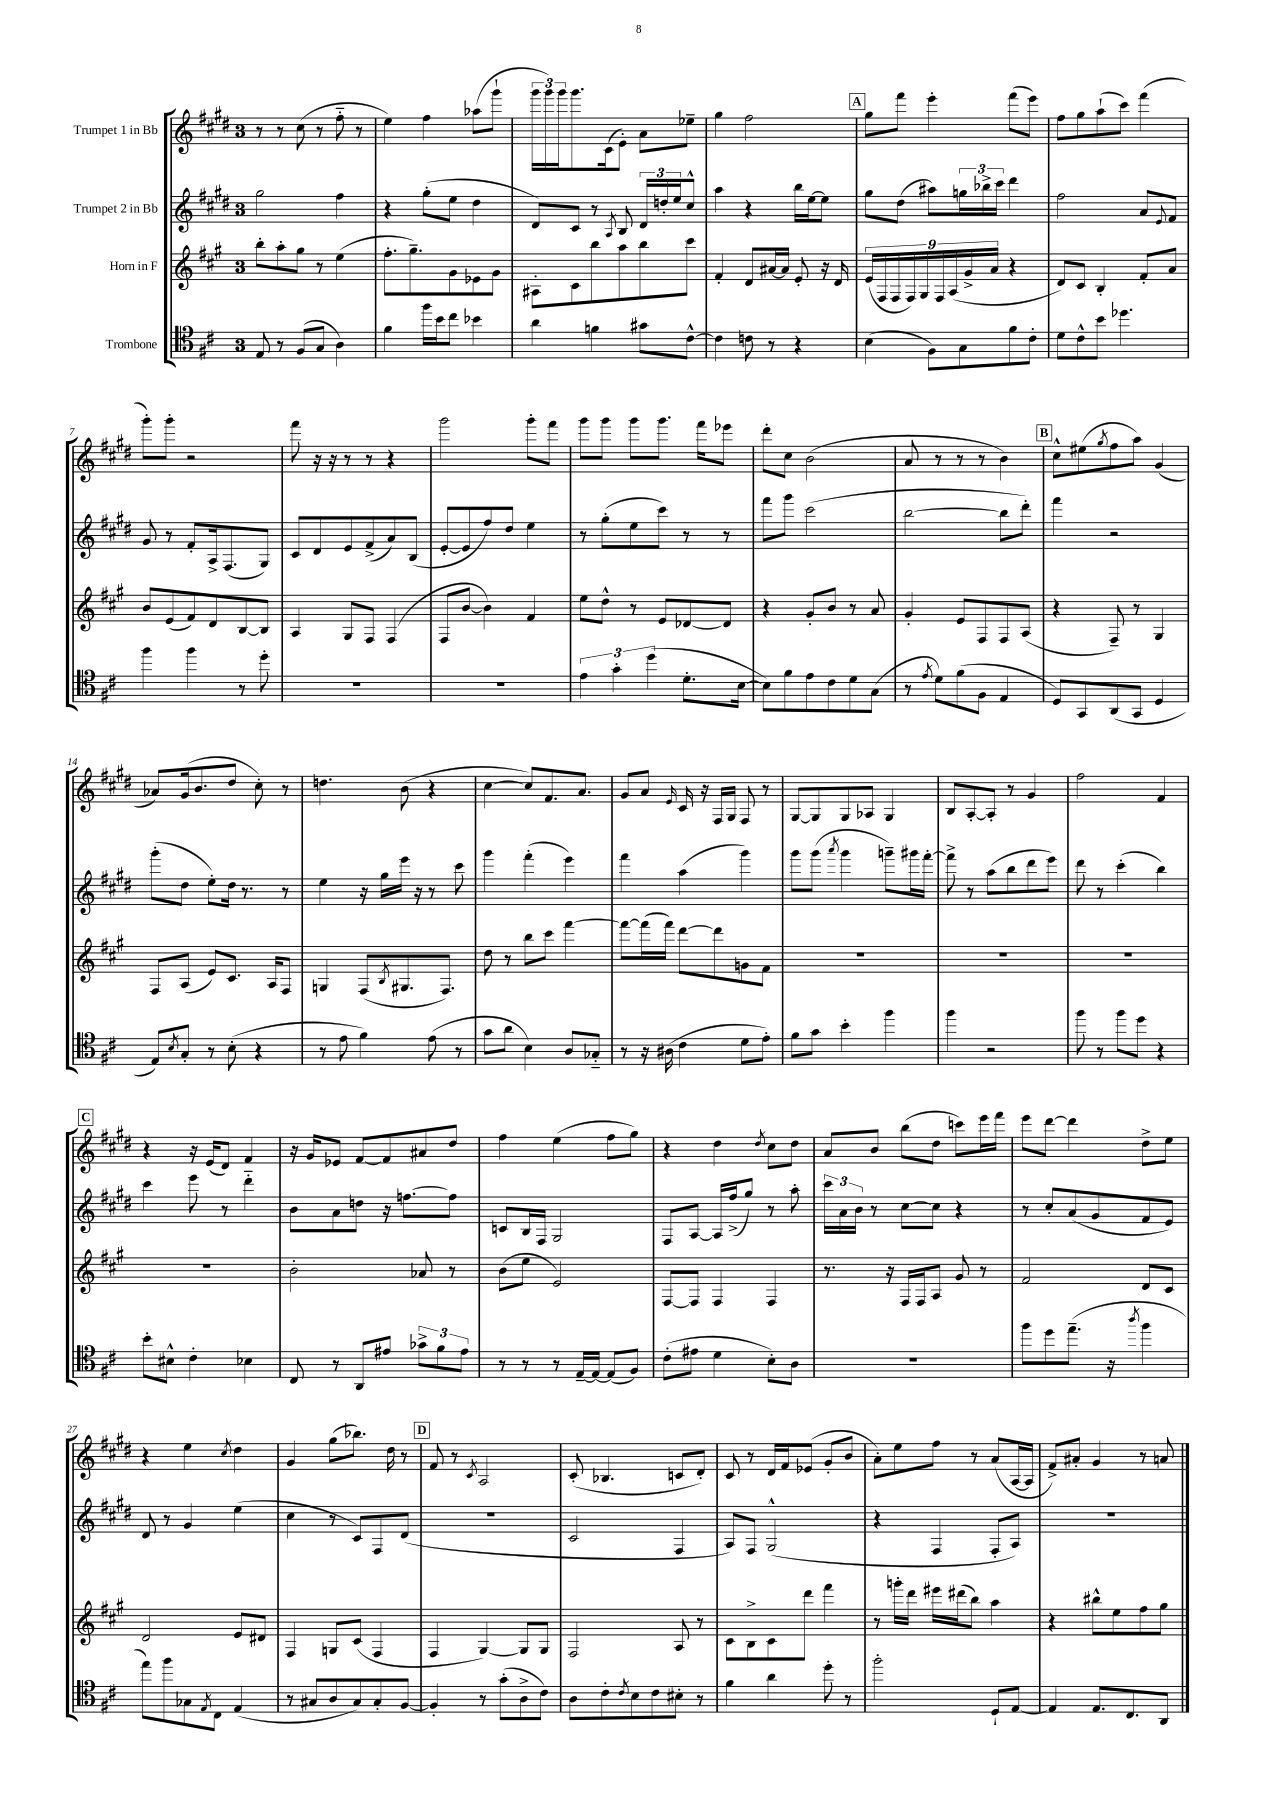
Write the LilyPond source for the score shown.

<<
\new StaffGroup <<
\new Staff = "s0" \with { instrumentName = "Trumpet 1 in Bb" } {
    \clef treble \key e \major \once \override Staff.TimeSignature.style = #'single-digit \time 3/4
    r8 r8 cis''8( r8 fis''8-_ r8 |
    e''4) fis''4 aes''8( gis'''8-! |
    \tuplet 3/2 { gis'''16 gis'''16) gis'''16 } gis'''8. cis'16( e'8-.) a'8 ees''8-- |
    gis''4 fis''2 |
    \mark \markup { \box "A" } gis''8 fis'''8 e'''4-. fis'''8( e'''8) |
    fis''8 gis''8 a''8-!( cis'''8) fis'''4( |
    gis'''8-.) gis'''8-. r2 |
    fis'''8 r16 r16 r8 r8 r4 |
    gis'''2 gis'''8-. fis'''8 |
    gis'''8 gis'''8 gis'''8 gis'''8. fis'''16 ees'''8 |
    dis'''8-. cis''8 b'2( |
    a'8 r8 r8 r8 b'4) |
    \mark \markup { \box "B" } cis''8-^ eis''8( \acciaccatura { gis''8 } fis''8 a''8) gis'4( |
    aes'8) gis'16( b'8. dis''8 cis''8-.) r8 |
    d''4. b'8( r4 |
    cis''4~ cis''8) fis'8. a'8. |
    gis'8 a'8 \grace { e'16 } cis'16 r16 fis16 gis16 fis8 r8 |
    gis8~ gis8 gis8 aes8 gis4 |
    b8 a8~-. a8-. r8 gis'4 |
    fis''2 fis'4 |
    \mark \markup { \box "C" } r4 r16 e'16( dis'8) fis'4 |
    r16 gis'16 ees'8 fis'8~ fis'8 ais'8 dis''8 |
    fis''4 e''4( fis''8 gis''8) |
    r4 dis''4 \acciaccatura { dis''8 } cis''8 dis''8 |
    a'8 b'8 b''8( dis''8 c'''8) e'''16 fis'''16 |
    e'''8 dis'''8~ dis'''4 dis''8-> e''8 |
    r4 e''4 \acciaccatura { cis''8 } dis''4 |
    gis'4 gis''8( bes''8.) dis''16 r8 |
    \mark \markup { \box "D" } fis'8 r8 \acciaccatura { cis'8 } a2 |
    cis'8-.( bes4. c'8 dis'8-.) |
    cis'8 r8 dis'16 fis'16 ees'8( gis'8-. b'8 |
    a'8-.) e''8 fis''8 r8 a'8( a16~ a16 |
    fis'8->) ais'8-. gis'4 r8 a'8 \bar "|." |
}
\new Staff = "s1" \with { instrumentName = "Trumpet 2 in Bb" } {
    \clef treble \key e \major \once \override Staff.TimeSignature.style = #'single-digit \time 3/4
    gis''2 fis''4 |
    r4 gis''8-.( e''8 dis''4 |
    dis'8) cis'8 r8 \acciaccatura { a8 } b8 \tuplet 3/2 { dis'16 d''16-. e''16 } cis''8-^ |
    a''4 r4 b''16 e''16~ e''8 |
    \mark \markup { \box "A" } gis''8 dis''8( ais''8) \tuplet 3/2 { g''16 bes''16-> cis'''16 } dis'''4 |
    fis''2 a'8 \appoggiatura { e'8 } fis'8 |
    gis'8 r8 fis'8-. a16-> fis8.( gis8) |
    cis'8 dis'8 e'8 fis'8->( a'8) b8( |
    e'8~-. e'8 fis''8) dis''8 e''4 |
    r8 gis''8-.( e''8 cis'''8) r8 r8 |
    fis'''8 gis'''8 cis'''2( |
    b''2~ b''8 dis'''8-.) |
    \mark \markup { \box "B" } fis'''4 r2 |
    gis'''8-.( dis''8 e''8-.) dis''16 r8. r8 |
    e''4 r16 gis''16 e'''16 r16 r8 cis'''8 |
    gis'''4 fis'''4-.( e'''4) |
    fis'''4 a''4( gis'''4) |
    gis'''8 gis'''8( \acciaccatura { a'''8 } gis'''4 g'''8--) gis'''16 fis'''16~-. |
    fis'''8-> r8 a''8( b''8 dis'''8 e'''8) |
    dis'''8 r8 cis'''4-.( b''4) |
    \mark \markup { \box "C" } cis'''4 e'''8 r8 dis'''4-_ |
    b'8 a'8 d''8 r16 f''8.~ f''8 |
    c'8 b16 fis16 gis2 |
    fis8 a8~ a16 fis''16->( gis''8) r8 a''8-. |
    \tuplet 3/2 { cis'''16 a'16 b'16 } r8 cis''8~ cis''8 r4 |
    r8 cis''8-. a'8( gis'8 fis'8 e'8) |
    dis'8 r8 gis'4 e''4( |
    cis''4 r8 cis'8) fis8 dis'8( |
    \mark \markup { \box "D" } r2. |
    cis'2 fis4 |
    a8) fis8 gis2-^( |
    r4 fis4 fis8-. a8) |
    R2. \bar "|." |
}
\new Staff = "s2" \with { instrumentName = "Horn in F" } {
    \clef treble \key a \major \once \override Staff.TimeSignature.style = #'single-digit \time 3/4
    b''8-. a''8-. gis''8 r8 e''4( |
    fis''8.-. gis''8.--) gis'8 ees'8 gis'8 |
    ais8-. cis'8 b''8 a''8 b''8 cis'''8 |
    fis'4-. d'8 ais'16~ ais'16 e'8-. r16 d'16 |
    \mark \markup { \box "A" } \tuplet 9/8 { e'16( fis16 fis16 fis16) gis16 fis16 a16( gis'16-> a'16 } r4 |
    d'8) cis'8 b4-. fis'8-. a'8 |
    b'8 e'8( fis'8) d'8 b8~ b8 |
    a4 gis8 fis8 fis4( |
    fis8 b'8~ b'4) fis'4 |
    e''8 d''8-^ r8 e'8 des'8~ des'8 |
    r4 gis'8-. b'8 r8 a'8 |
    gis'4-. e'8 fis8 fis8 a8( |
    \mark \markup { \box "B" } r4 fis8--) r8 gis4 |
    fis8 a8( e'8) cis'8. a16 fis8 |
    g4 fis8( \acciaccatura { b8 } gis8. fis8.) |
    d''8 r8 b''8 cis'''8 fis'''4~ |
    fis'''8~ fis'''16( fis'''16) d'''8~ d'''8 g'8 fis'8 |
    R2. |
    R2. |
    R2. |
    \mark \markup { \box "C" } R2. |
    b'2-. aes'8 r8 |
    b'8( e''8 e'2) |
    fis8~ fis8 fis4 fis4 |
    r8. r16 fis16 fis16 a8 gis'8 r8 |
    fis'2 d'8 cis'8 |
    d'2 e'8 dis'8 |
    fis4 g8 cis'8( fis4 |
    \mark \markup { \box "D" } fis4 gis4~) gis8 gis8 |
    fis2 a8 r8 |
    cis'8 b8-> cis'8 d'''8 fis'''4 |
    r8 g'''16-. d'''16 eis'''16 dis'''16( b''8) a''4 |
    r4 bis''8-^ e''8 fis''8 gis''8 \bar "|." |
}
\new Staff = "s3" \with { instrumentName = "Trombone" } {
    \clef tenor \key d \major \once \override Staff.TimeSignature.style = #'single-digit \time 3/4
    e8 r8 fis8( g8 a4) |
    fis'4 fis''16 b'16 cis''8 bes'4 |
    a'4 f'4 gis'8 cis'8~-^ |
    cis'4 c'8 r8 r4 |
    \mark \markup { \box "A" } b4( fis8) g8 fis'8 cis'8-. |
    d'8 cis'8-^ b'8 des''4. |
    fis''4 fis''4 r8 d''8-. |
    R2. |
    R2. |
    \tuplet 3/2 { e'4 g'4-. d''4( } d'8.-. b16~ |
    b8) fis'8 e'8 cis'8 d'8 g8( |
    r8 \acciaccatura { e'8 } d'8) fis'8( fis8 e4 |
    \mark \markup { \box "B" } d8) g,8 a,8( g,8 d4 |
    e8) \acciaccatura { b8 } g8-. r8 b8-.( r4 |
    r8 e'8 fis'4) e'8( r8 |
    g'8 a'8 b4) a8 ges8-_ |
    r8 r16 ais16( cis'4 d'8 e'8-.) |
    fis'8 g'8 b'4-. fis''4 |
    fis''4 r2 |
    fis''8 r8 fis''8 d''8 r4 |
    \mark \markup { \box "C" } b'8-. bis8-^ cis'4-. bes4 |
    cis8 r8 a,8 eis'8 \tuplet 3/2 { ges'8-> fis'8 eis'8 } |
    r8 r8 r8 e16~-- e16~ e8( fis8) |
    cis'8-.( eis'8 d'4 b8-.) a8 |
    R2. |
    fis''8 d''8 e''8.--( r16 \acciaccatura { a''8 } fis''4 |
    e''8) fis''8 ges8 \acciaccatura { e8 } cis8 e4( |
    r8 gis8 a8 gis8) gis8-. fis8~ |
    \mark \markup { \box "D" } fis4-. r8 g'8-.( a8-> cis'8) |
    a8 cis'8-. \acciaccatura { cis'8 } b8 cis'8 bis8-. r8 |
    fis'4 a'4 d''8-. r8 |
    fis''2-. d8-! e8~ |
    e4 e8. cis8. a,8 \bar "|." |
}
>>
>>
